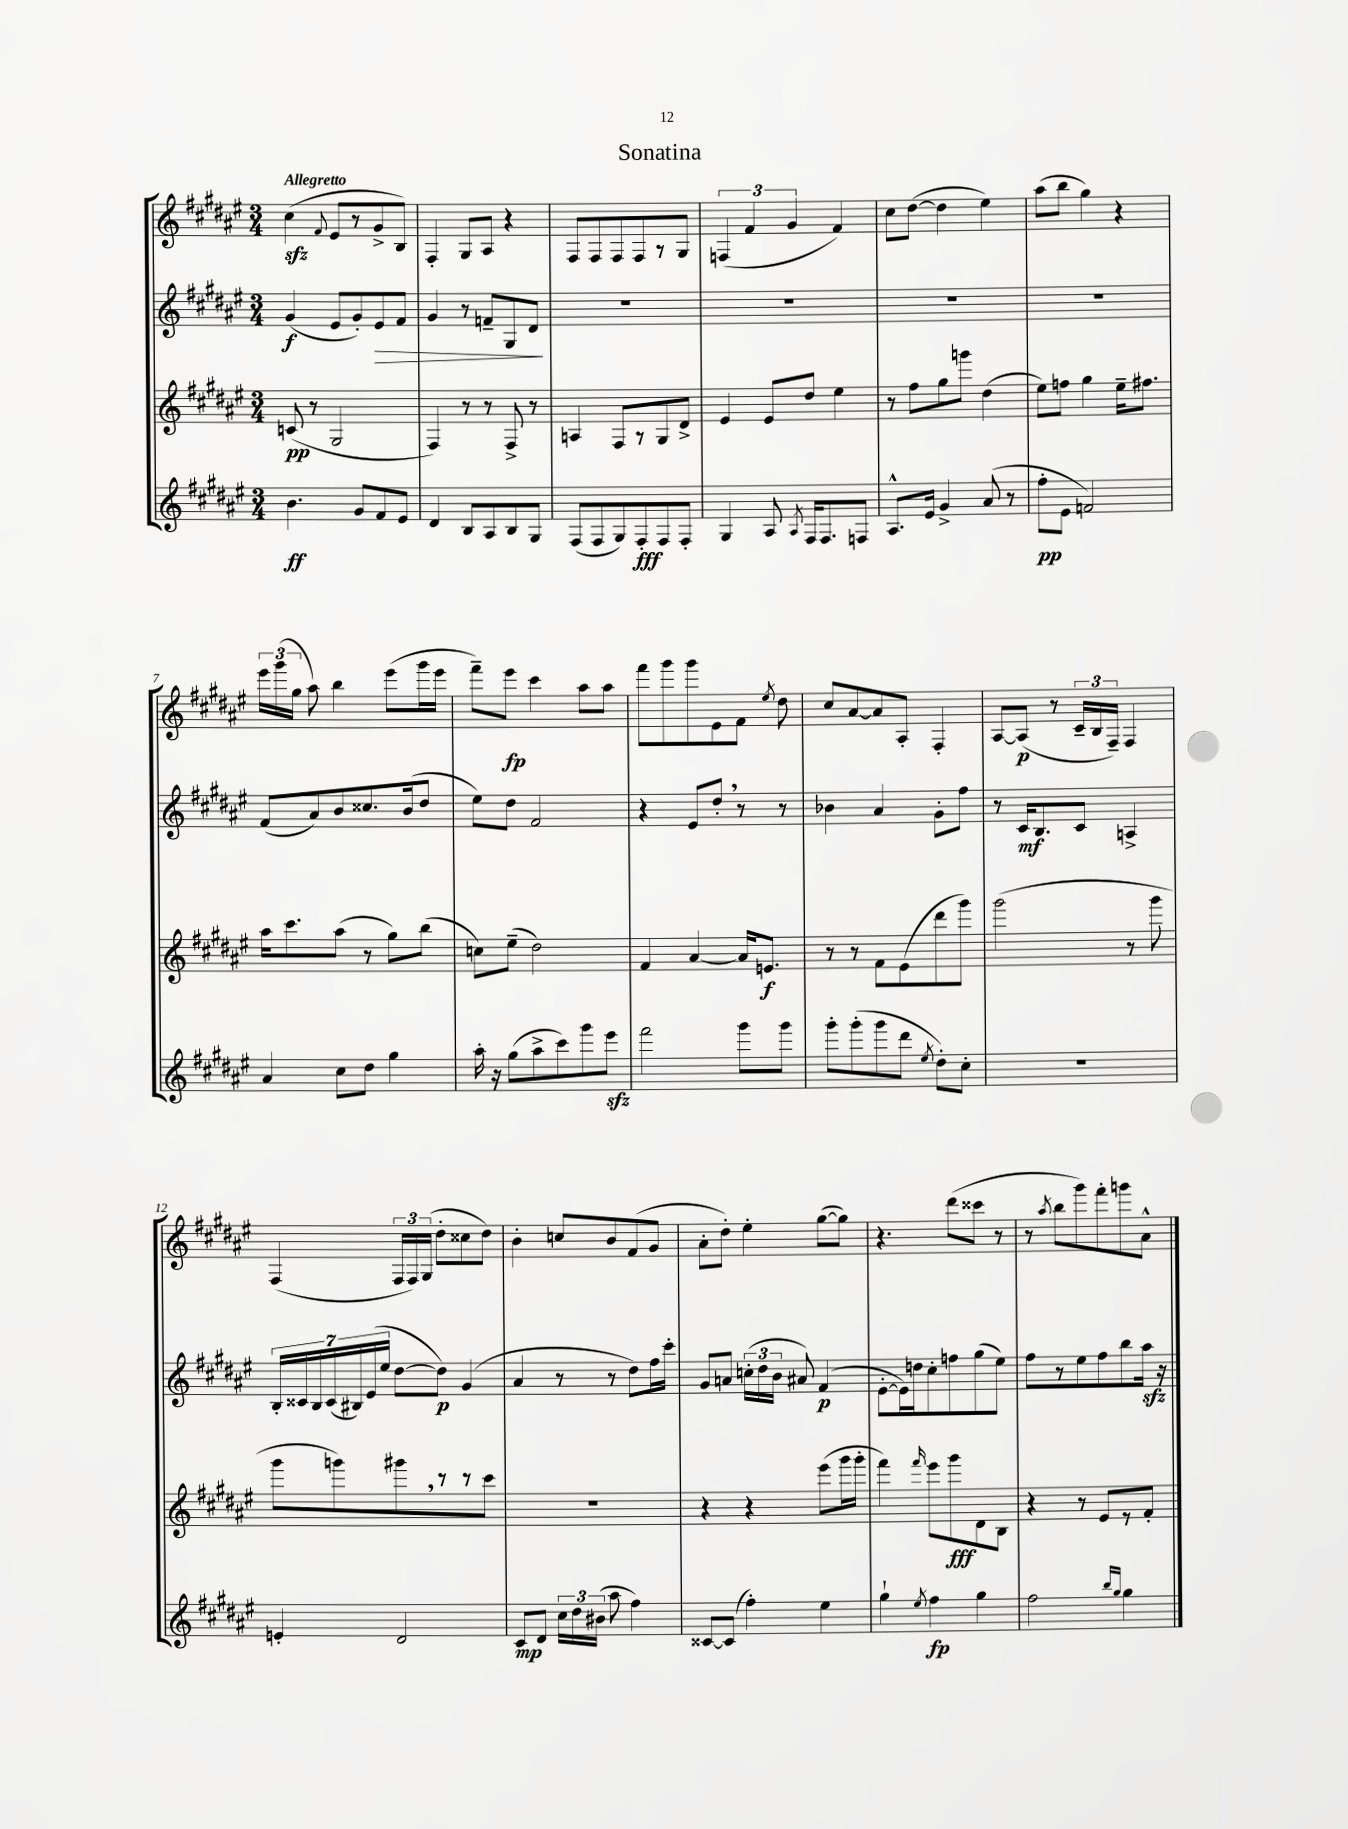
\header { title = "Sonatina" }
<<
\new StaffGroup <<
\new Staff = "s0" {
    \clef treble \key fis \major \numericTimeSignature \time 3/4 \tempo "Allegretto"
    \autoBeamOff cis''4\sfz( \appoggiatura { fis'8 } eis'8[ r8 gis'8-> b8]) |
    fis4-. gis8[ ais8] r4 |
    fis8[ fis8 fis8 fis8 r8 gis8] |
    \tuplet 3/2 { f4( fis'4 gis'4 } fis'4) |
    cis''8[ dis''8]~( dis''4 eis''4) |
    ais''8[( b''8] gis''4) r4 |
    \tuplet 3/2 { eis'''16[ gis'''16( gis''16] } ais''8) b''4 eis'''8[( gis'''16 eis'''16] |
    fis'''8[--) eis'''8]\fp cis'''4 ais''8[ ais''8] |
    fis'''8[ gis'''8 gis'''8 eis'8 fis'8] \acciaccatura { eis''8 } dis''8 |
    cis''8[ ais'8~ ais'8 ais8]-. fis4-. |
    ais8[~ ais8]\p( r8 \tuplet 3/2 { cis'16[-- b16 fis16]--) } fis4 |
    fis4( \tuplet 3/2 { fis16[ fis16) gis16]( } dis''8[-. cisis''8 dis''8]) |
    b'4-. c''8[ b'8 fis'8( gis'8] |
    ais'8[-. dis''8]-.) eis''4-. gis''8[~( gis''8]) |
    r4. dis'''8[( cisis'''8] r8 |
    r8 \acciaccatura { ais''8 } b''8[ gis'''8) fis'''8-. g'''8 ais'8]-^ \bar "|." |
}
\new Staff = "s1" {
    \clef treble \key fis \major \numericTimeSignature \time 3/4
    \autoBeamOff gis'4\f( eis'8[ gis'8-.) eis'8\> fis'8] |
    gis'4 r8 f'8[-- gis8 dis'8]\! |
    R2. |
    R2. |
    R2. |
    R2. |
    fis'8[( ais'8) b'8 cisis''8. b'16( dis''8] |
    eis''8[) dis''8] fis'2 |
    r4 eis'8[ dis''8]-. \breathe r8 r8 |
    bes'4 ais'4 gis'8[-. fis''8] |
    r8 cis'16[\mf b8. cis'8] a4-> |
    \tuplet 7/4 { b16[-. cisis'16 b16 cisis'16( bis16) eis'16( eis''16] } dis''8[~ dis''8]\p) gis'4( |
    ais'4 r8 r8 dis''8[) fis''16 cis'''16]-. |
    gis'8[ a'8] \tuplet 3/2 { c''16[-.( dis''16 b'16] } ais'8) fis'4\p( |
    eis'8[~-. eis'16) d''16 cis''8-. f''8 gis''8( eis''8]) |
    fis''8[ r8 eis''8 fis''8 b''8 ais''16]\sfz r16 \bar "|." |
}
\new Staff = "s2" {
    \clef treble \key fis \major \numericTimeSignature \time 3/4
    \autoBeamOff c'8\pp( r8 gis2 |
    fis4) r8 r8 fis8-> r8 |
    a4 fis8[ r8 gis8 dis'8]-> |
    eis'4 eis'8[ dis''8] eis''4 |
    r8 fis''8[ gis''8 g'''8] dis''4( |
    eis''8[) f''8] gis''4 eis''16[-- fis''8.] |
    ais''16[ cis'''8. ais''8]( r8 gis''8[) b''8]( |
    c''8[) eis''8]--( dis''2) |
    fis'4 ais'4~ ais'16[ e'8.]\f |
    r8 r8 fis'8[ eis'8( dis'''8 gis'''8]) |
    gis'''2( r8 gis'''8 |
    gis'''8[ g'''8) gis'''8 \breathe r8 r8 cis'''8] |
    R2. |
    r4 r4 eis'''8[( gis'''16 gis'''16]-. |
    fis'''4) \grace { fis'''16 } eis'''8[ gis'''8\fff dis'8 b8] |
    r4 r8 eis'8[ r8 fis'8]-. \bar "|." |
}
\new Staff = "s3" {
    \clef treble \key fis \major \numericTimeSignature \time 3/4
    \autoBeamOff b'4.\ff gis'8[ fis'8 eis'8] |
    dis'4 b8[ ais8 b8 gis8] |
    fis8[( fis8 gis8) fis8-.\fff fis8 fis8]-. |
    gis4 ais8 \acciaccatura { ais8 } fis16[ fis8. f8] |
    ais8.[-^ eis'16] gis'4-> ais'8( r8 |
    fis''8[-.\pp eis'8] f'2) |
    ais'4 cis''8[ dis''8] gis''4 |
    ais''16-. r16 gis''8[( ais''8-> cis'''8) gis'''8 eis'''8]\sfz |
    fis'''2 gis'''8[ gis'''8] |
    gis'''8[-. gis'''8-.( gis'''8 dis'''8] \acciaccatura { eis''8 } dis''8[-.) cis''8]-. |
    R2. |
    e'4-. dis'2 |
    cis'8[\mp dis'8] \tuplet 3/2 { cis''16[ dis''16 bis'16]( } ais''8 fis''4) |
    cisis'8[~ cisis'8]( fis''4-.) eis''4 |
    gis''4-! \acciaccatura { eis''8 } fis''4\fp gis''4 |
    fis''2 \grace { b''16[ gis''16] } gis''4 \bar "|." |
}
>>
>>
